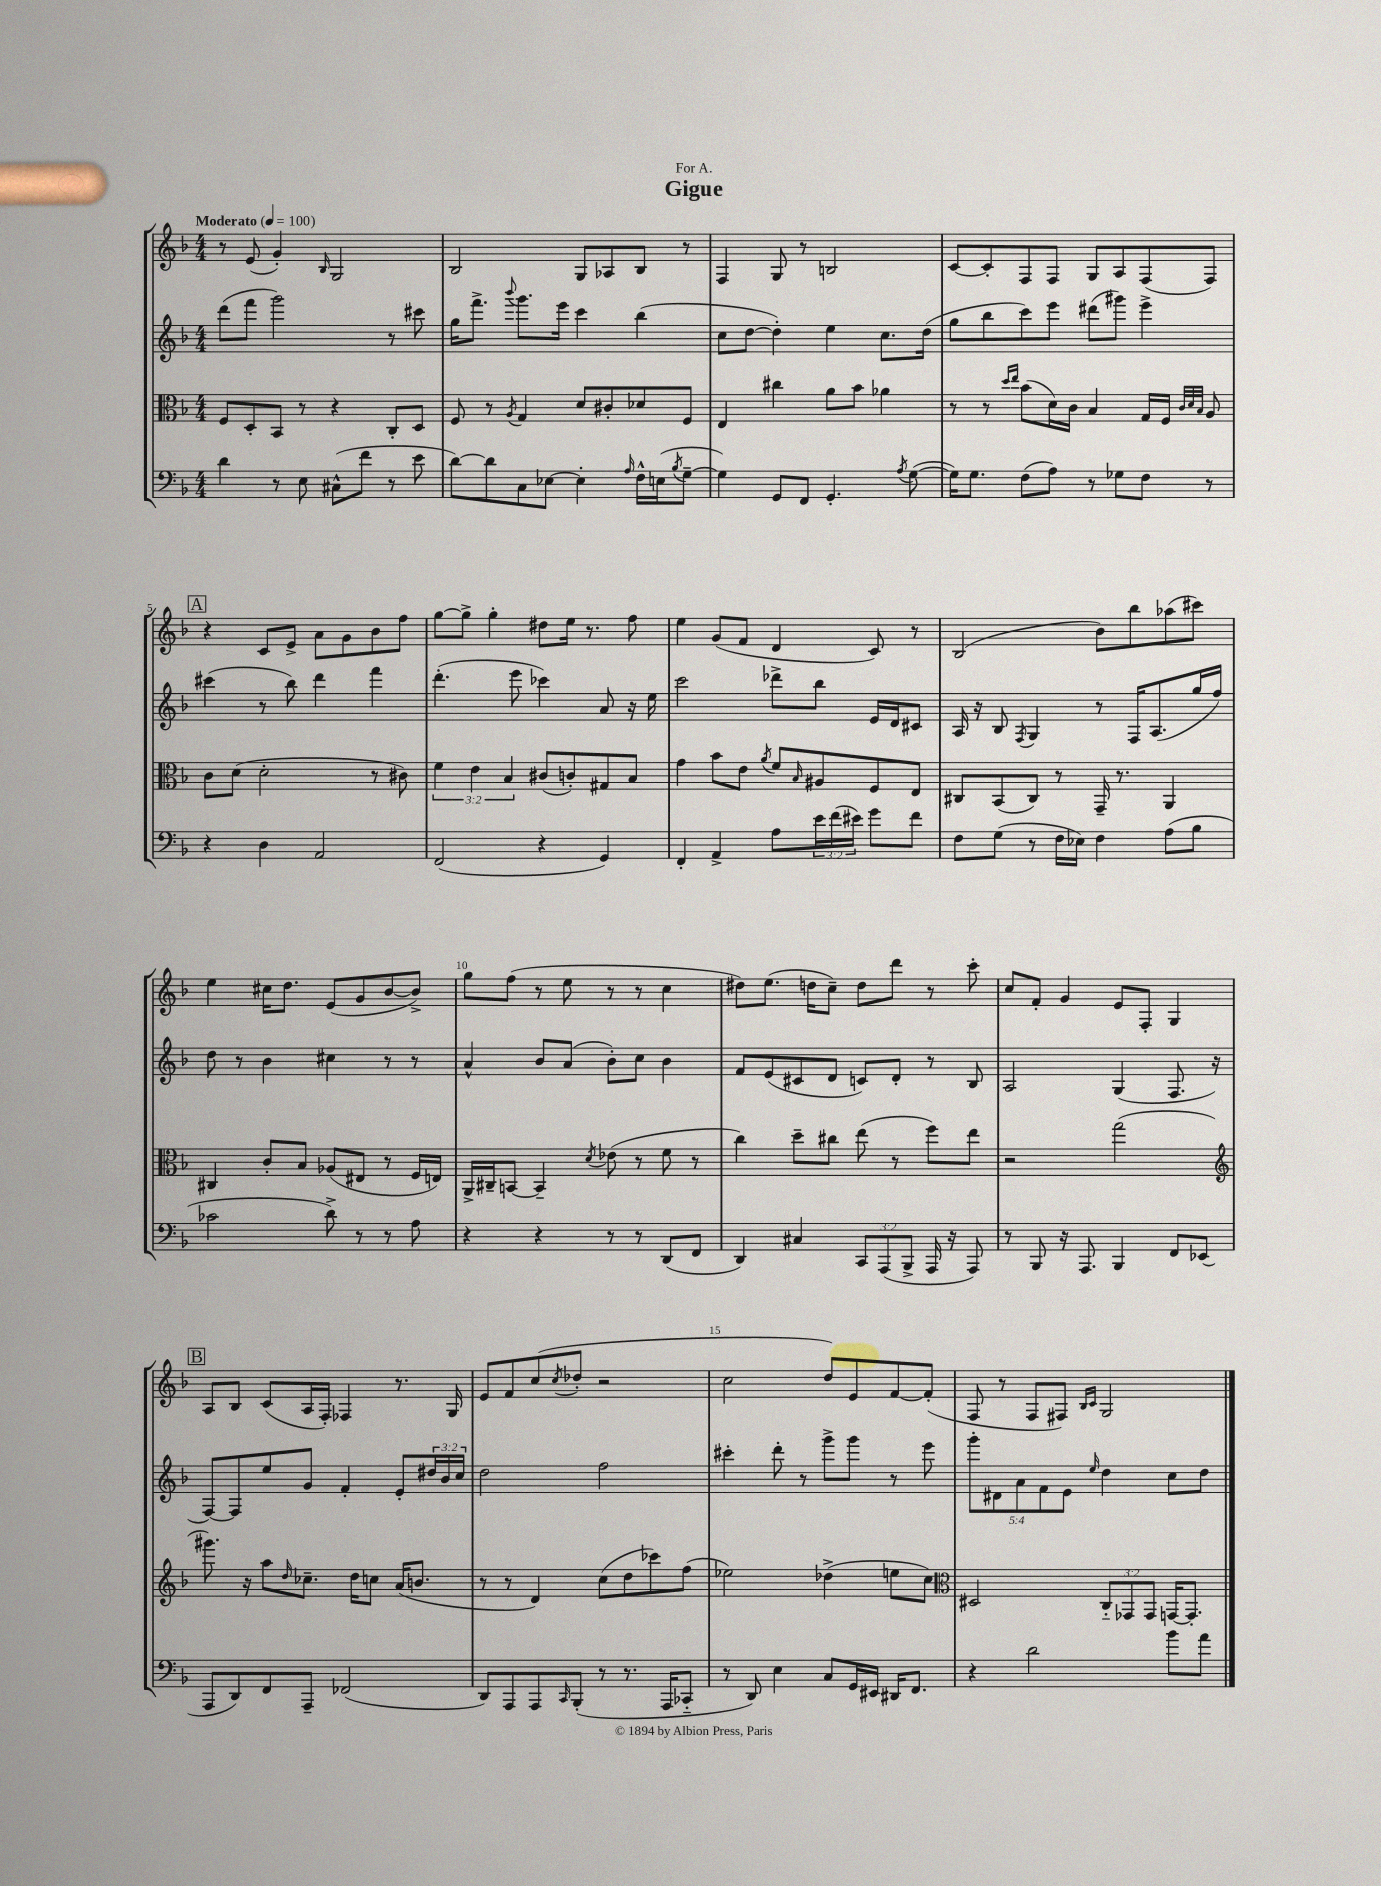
\header { title = "Gigue" dedication = "For A." }
<<
\new StaffGroup <<
\new Staff = "s0" {
    \clef treble \key f \major \numericTimeSignature \time 4/4 \tempo "Moderato" 4 = 100
    r8 e'8( g'4-.) \grace { bes16 } g2 |
    bes2 g8 aes8 bes8 r8 |
    f4 g8 r8 b2 |
    c'8~ c'8-. f8 f8 g8 a8 f8( f8) |
    \mark \markup { \box "A" } r4 c'8 e'8-> a'8 g'8 bes'8 f''8 |
    g''8~ g''8-> g''4-. dis''8 e''16 r8. f''8 |
    e''4 g'8( f'8 d'4 c'8) r8 |
    bes2( bes'8) bes''8 aes''8( cis'''8) |
    e''4 cis''16 d''8. e'8( g'8 bes'8~ bes'8->) |
    g''8 f''8( r8 e''8 r8 r8 c''4 |
    dis''8) e''8.( d''16 c''8--) d''8 d'''8 r8 c'''8-. |
    c''8 f'8-. g'4 e'8 f8-. g4 |
    \mark \markup { \box "B" } a8 bes8 c'8( a16 f16-.) fes4 r8. g16 |
    e'8 f'8 c''8( \acciaccatura { c''8 } des''8-. r2 |
    c''2 d''8) e'8 f'8~ f'8-.( |
    f8 r8 f8 fis8) \grace { bes16 c'16 } g2 \bar "|." |
}
\new Staff = "s1" {
    \clef treble \key f \major \numericTimeSignature \time 4/4 \override Staff.TupletNumber.text = #tuplet-number::calc-fraction-text
    d'''8( f'''8 g'''2) r8 cis'''8 |
    g''16 f'''8.-> \appoggiatura { bes'''8 } g'''8. e'''16 c'''4 bes''4( |
    c''8 d''8~ d''4-.) e''4 c''8. d''16( |
    g''8 bes''8 c'''8) e'''8 dis'''8( gis'''8) e'''4-> |
    \mark \markup { \box "A" } cis'''4( r8 bes''8) d'''4 f'''4 |
    d'''4.-.( e'''8 ces'''4) a'8 r16 e''16 |
    c'''2 des'''8-> bes''8 e'16 d'16 cis'8 |
    a16 r16 bes8 \acciaccatura { f8 } g4 r8 f16 a8.( g''16 f''16) |
    d''8 r8 bes'4 cis''4 r8 r8 |
    a'4-^ bes'8 a'8( bes'8-.) c''8 bes'4 |
    f'8 e'8( cis'8 d'8 c'8) d'8-. r8 bes8 |
    a2 g4( f8. r16 |
    \mark \markup { \box "B" } f8~) f8 e''8 g'8 f'4-. e'8-. \tuplet 3/2 { dis''16 bes'16 c''16 } |
    d''2 f''2 |
    cis'''4-. d'''8-. r8 g'''8-> g'''8 r8 e'''8 |
    \tuplet 5/4 { g'''8-. dis'8 a'8 f'8 e'8 } \grace { e''16 } d''4 c''8 d''8 \bar "|." |
}
\new Staff = "s2" {
    \clef alto \key f \major \numericTimeSignature \time 4/4 \override Staff.TupletNumber.text = #tuplet-number::calc-fraction-text
    f8 d8-. bes,8 r8 r4 c8-. d8 |
    f8 r8 \acciaccatura { a8 } g4 d'8 cis'8-. des'8 f8 |
    e4 cis''4 a'8 bes'8 aes'4 |
    r8 r8 \grace { d''16 e''16 } bes'8( d'16) c'16 bes4 g16 f16 \grace { c'32 d'32 bes32 } a8 |
    \mark \markup { \box "A" } c'8 d'8( d'2-. r8 cis'8) |
    \tuplet 3/2 { f'4 e'4 bes4 } cis'8( c'8-.) gis8 bes8 |
    g'4 bes'8 e'8 \acciaccatura { a'8 } f'8 \grace { bes16 } ais8 f8 e8 |
    cis8 bes,8( cis8) r8 g,16-- r8. a,4 |
    cis4 c'8-. bes8 aes8( eis8 r8 f16 e16) |
    a,16-> cis16-- b,8~ b,4-- \acciaccatura { d'8 } ees'8( r8 f'8 r8 |
    c''4) d''8-- cis''8 e''8( r8 f''8) e''8 |
    r2 g''2( |
    \mark \markup { \box "B" } \clef treble gis'''8.) r16 a''8 \grace { d''16 } ces''8.-- d''16 c''8 a'16( b'8. |
    r8 r8 d'4) c''8( d''8 ces'''8) f''8( |
    ees''2) des''4->( e''8 c''8) |
    \clef alto dis2 \tuplet 3/2 { c8-_ ges,8 ges,8 } g,16~ g,8.-. \bar "|." |
}
\new Staff = "s3" {
    \clef bass \key f \major \numericTimeSignature \time 4/4 \override Staff.TupletNumber.text = #tuplet-number::calc-fraction-text
    d'4 r8 e8 cis8-^( f'8 r8 e'8 |
    d'8~) d'8 c8 ees8~ ees4-. \grace { a16 } f16-^ e16( \acciaccatura { bes8 } g8~-- |
    g4) g,8 f,8 g,4.-. \acciaccatura { a8 } g8~( |
    g16) g8. f8( a8) r8 ges8 f8 r8 |
    \mark \markup { \box "A" } r4 d4 a,2 |
    f,2( r4 g,4) |
    f,4-. a,4-> a8 \tuplet 3/2 { e'16 f'16( eis'16) } g'8 f'8 |
    f8 g8( r8 f16 ees16) f4 a8( bes8 |
    ces'2 d'8->) r8 r8 a8 |
    r4 r4 r8 r8 d,8( f,8 |
    d,4) cis4 \tuplet 3/2 { c,8 a,,8( bes,,8-> } a,,16 r16 a,,8) |
    r8 bes,,8 r16 a,,8. bes,,4 f,8 ees,8( |
    \mark \markup { \box "B" } a,,8 d,8) f,8 a,,8-- fes,2( |
    d,8) a,,8 a,,8 \grace { c,16 } bes,,8-.( r8 r8. a,,16 ces,8-_ |
    r8 d,8) e4 c8 g,16 eis,16 dis,16 f,8. |
    r4 d'2 bes'8 a'8 \bar "|." |
}
>>
>>
\layout { \context { \Score \override BarNumber.break-visibility = ##(#f #t #t) barNumberVisibility = #(every-nth-bar-number-visible 5) } }
